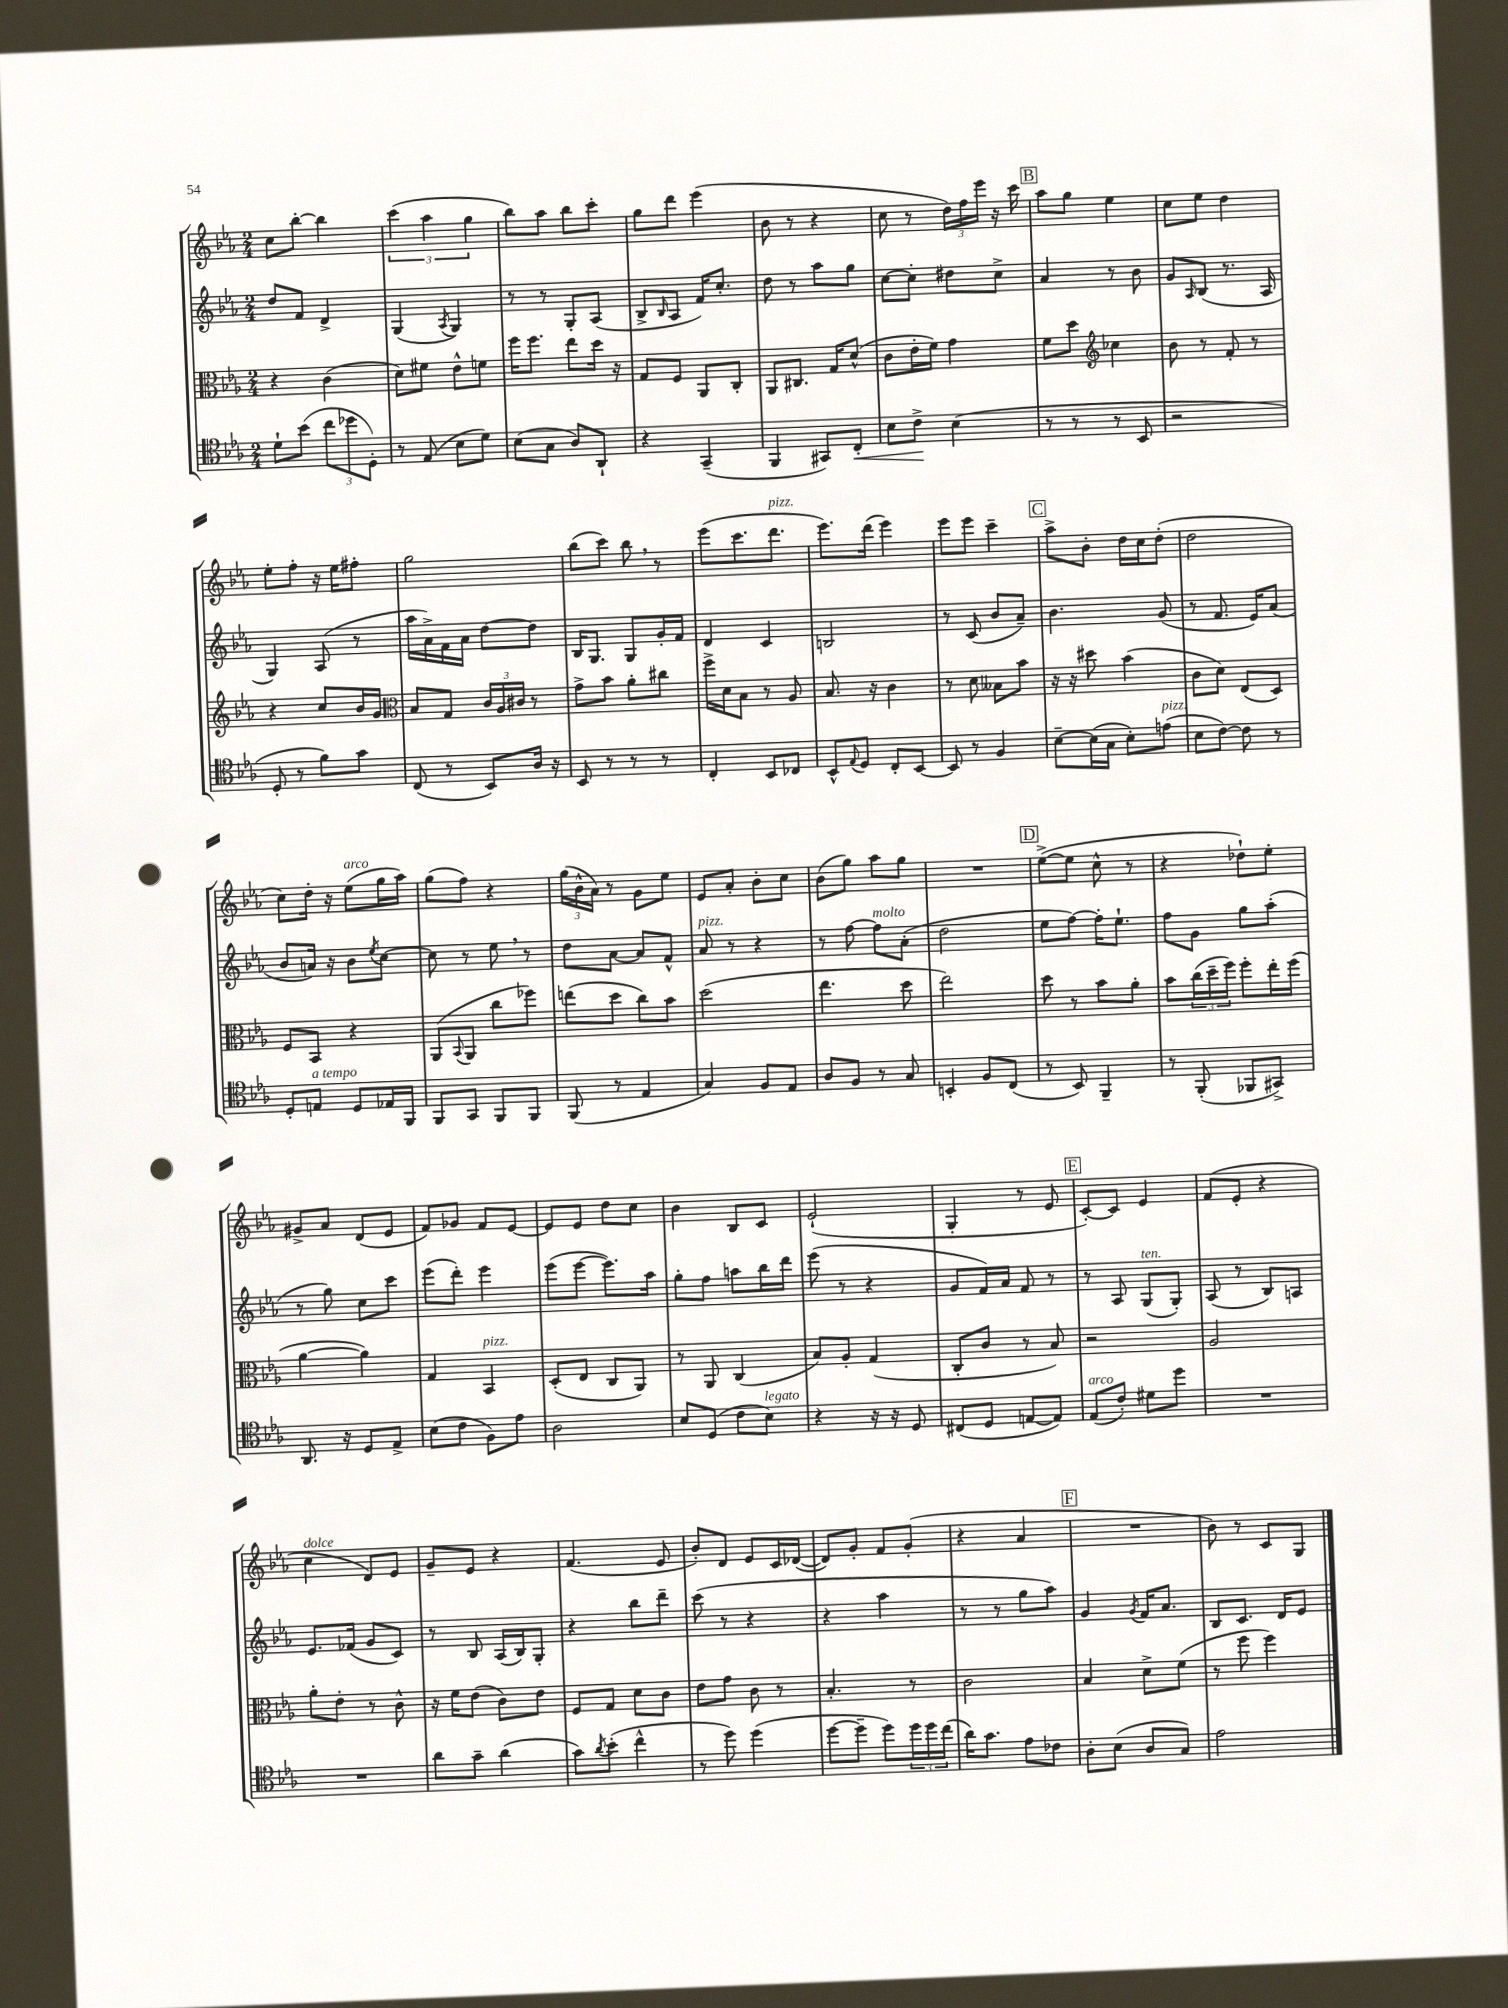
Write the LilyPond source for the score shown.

<<
\new StaffGroup <<
\new Staff = "s0" {
    \clef treble \key ees \major \numericTimeSignature \time 2/4
    c''8 bes''8~-. bes''4 |
    \tuplet 3/2 { c'''4( aes''4 g''4 } |
    bes''8) aes''8 bes''8 c'''8-. |
    g''8 d'''8 ees'''4( |
    bes'8 r8 r4 |
    c''8 r8 \tuplet 3/2 { d''16) f''16 ees'''16 } r16 c'''16 |
    \mark \markup { \box "B" } aes''8 g''8 ees''4 |
    c''8 ees''8 d''4 |
    ees''8-. f''8-. r16 ees''16 fis''8-. |
    g''2 |
    bes''8( c'''8) bes''8 \breathe r8 |
    ees'''8( c'''8. d'''8.^\markup { \italic "pizz." } |
    ees'''8.) d'''16( ees'''4) |
    ees'''8 ees'''8 c'''4-- |
    \mark \markup { \box "C" } aes''8-> bes'8-. d''16 c''16 d''8-.( |
    d''2 |
    c''8) d''16-. r16 ees''8^\markup { \italic "arco" }( g''16 aes''16) |
    g''8( f''8) r4 |
    \tuplet 3/2 { g''16( bes'16-^ aes'16) } r8 g'8 ees''8 |
    ees'8 aes'8-. bes'8-. c''8 |
    bes'8( g''8) aes''8 g''8 |
    R2 |
    \mark \markup { \box "D" } ees''8~->( ees''8 c''8-^ r8 |
    r4 des''8-!) ees''8-. |
    gis'8-> aes'8 d'8( ees'8 |
    f'8) ges'8 f'8 ees'8~ |
    ees'8 ees'8 d''8 c''8 |
    bes'4 bes8 c'8 |
    ees'2-!( |
    g4-. r8 ees'8 |
    \mark \markup { \box "E" } c'8~-.) c'8 ees'4 |
    f'8( ees'8-. r4 |
    c''4^\markup { \italic "dolce" } d'8) ees'8 |
    g'8-- ees'8 r4 |
    f'4.( ees'8 |
    bes'8-.) d'8 ees'8 c'16 des'16~( |
    des'8) g'8-. f'8 g'8-.( |
    r4 aes'4 |
    \mark \markup { \box "F" } R2 |
    bes'8) r8 c'8 g8 \bar "|." |
}
\new Staff = "s1" {
    \clef treble \key ees \major \numericTimeSignature \time 2/4
    d''8 f'8 d'4-> |
    g4( \acciaccatura { aes8 } g4) |
    r8 r8 g8-. aes8( |
    bes8-> \grace { bes16 } aes8 f'16) c''8.-. |
    d''8 r8 aes''8 g''8 |
    c''8~ c''8-. dis''8 c''8-> |
    \mark \markup { \box "B" } aes'4 r8 bes'8 |
    g'8 \grace { aes16 } bes8( r8. aes16 |
    g4) aes8( r8 |
    aes''16 aes'16->) f'16 aes'16 d''8~ d''8 |
    bes16 g8. g8 g'16-. f'16 |
    d'4 c'4 |
    b2 |
    r8 c'8( bes'8 aes'8--) |
    \mark \markup { \box "C" } bes'4. g'8( |
    r8 f'8. ees'16) aes'8( |
    bes'8 a'16) r16 bes'8 \acciaccatura { ees''8 } c''8~ |
    c''8 r8 ees''8 \breathe r8 |
    d''8 aes'8~ aes'8 f'8-^ |
    aes'8^\markup { \italic "pizz." } r8 r4 |
    r8 f''8~ f''8^\markup { \italic "molto" } aes'8-.( |
    d''2 |
    \mark \markup { \box "D" } ees''8 f''8~) f''16-. ees''8.-! |
    f''8 g'8 g''8 aes''8-.( |
    r8 g''8) c''8 c'''8 |
    ees'''8( d'''8-.) ees'''4 |
    ees'''8( ees'''8~ ees'''8.) aes''16 |
    g''8-. f''8 a''8 bes''16 d'''16 |
    ees'''8( r8 r4 |
    g'8 f'16) aes'16 f'8 r8 |
    \mark \markup { \box "E" } r8 aes8 g8^\markup { \italic "ten." }( g8-.) |
    aes8( r8 bes8) a8 |
    ees'8. fes'16( g'8 c'8) |
    r8 bes8 aes16( bes16) g8-. |
    r4 bes''8 d'''8-- |
    c'''8( r8 r4 |
    r4 aes''4 |
    r8 r8 g''8 aes''8) |
    \mark \markup { \box "F" } g'4 \acciaccatura { g'8 } f'16 aes'8. |
    bes8 c'8. d'16 ees'8 \bar "|." |
}
\new Staff = "s2" {
    \clef alto \key ees \major \numericTimeSignature \time 2/4
    r4 c'4( |
    d'8) fis'8 ees'8-^ f'8 |
    f''16 f''8. ees''8 d''16 r16 |
    g8 f8 aes,8 c8-. |
    aes,8 cis8. g16 d'8-^( |
    c'8 ees'16-. f'16) g'4 |
    \mark \markup { \box "B" } f'8 d''8 \clef treble ces''4 |
    bes'8 r8 f'8-. r8 |
    r4 c''8 bes'16 g'16 |
    \clef alto bes8 g8 \tuplet 3/2 { c'16 aes16 cis'16 } r8 |
    g'8-> bes'8 aes'8-. cis''8 |
    f''16-> d'16 bes8 r8 aes8 |
    bes8. r16 c'4 |
    r8 d'8 beses8 bes'8 |
    \mark \markup { \box "C" } r16 r16 dis''8 bes'4( |
    c'8 d'8) ees8( d8) |
    f8 bes,8 r4 |
    aes,8( \appoggiatura { bes,8 } aes,8 c''8 fes''8) |
    e''8( d''8 c''8) bes'8 |
    d''2( |
    ees''4. d''8 |
    ees''2) |
    \mark \markup { \box "D" } d''8 r8 bes'8 aes'8-. |
    bes'8 \tuplet 3/2 { c''16( d''16-- f''16) } f''8-. ees''16-. f''16( |
    aes'4~ aes'4) |
    g4 bes,4^\markup { \italic "pizz." } |
    d8-.( ees8 c8 aes,8) |
    r8 aes,8 c4( |
    bes8) aes8-. g4( |
    c8-. c'8 r8 bes8) |
    \mark \markup { \box "E" } r2 |
    aes2 |
    aes'8-. ees'8-. r8 c'8-^ |
    r16 f'16 ees'8( c'8) ees'8 |
    f8 g8 d'8 c'8 |
    ees'8 g'8 c'8 r8 |
    bes4.-. r8 |
    c'2 |
    \mark \markup { \box "F" } bes4 d'8-> f'8( |
    r8 f''8 f''4) \bar "|." |
}
\new Staff = "s3" {
    \clef tenor \key ees \major \numericTimeSignature \time 2/4
    d'8-! bes'8( \tuplet 3/2 { c''8 des''8 d8-.) } |
    r8 ees8( bes8 d'8) |
    bes8( g8 aes8) aes,8-! |
    r4 g,4--( |
    f,4 gis,8) c8-.\< |
    bes8 c'8->\! bes4( |
    \mark \markup { \box "B" } r8 r8 r8 bes,8 |
    r2 |
    d8-. r8 f'8) g'8 |
    c8( r8 bes,8) aes16 r16 |
    bes,8 r8 r8 r8 |
    c4-. bes,8 ces8 |
    bes,8-^ \appoggiatura { ees8 } d8 c8-. bes,8~ |
    bes,8 r8 f4 |
    \mark \markup { \box "C" } bes8~-- bes16( g16 bes8-.) e'8^\markup { \italic "pizz." }( |
    bes8 c'8~) c'8 r8 |
    d8-. e8^\markup { \italic "a tempo" } d8 ees16 f,16 |
    f,8 g,8 f,8 f,8 |
    f,8( r8 ees4 |
    g4) f8 ees8 |
    aes8 f8 r8 g8 |
    b,4-. f8 c8( |
    \mark \markup { \box "D" } r8 bes,8) f,4-- |
    r8 f,8-.( fes,8 gis,8->) |
    aes,8. r16 d8 ees8-> |
    bes8( c'8 f8) ees'8 |
    aes2 |
    bes8 d8( c'8 bes8^\markup { \italic "legato" }) |
    r4 r16 r16 d8 |
    cis8( d8 e8~ e8) |
    \mark \markup { \box "E" } ees8^\markup { \italic "arco" }( c'8-.) dis'8 d''8 |
    R2 |
    R2 |
    aes'8 g'8-- aes'4( |
    g'8) \acciaccatura { aes'8 } bes'8-.( c''4-^ |
    r8 d''8) d''4( |
    d''8~ d''8-- d''8) \tuplet 3/2 { d''16 d''16 c''16( } |
    aes'16) g'8. ees'8 ces'8 |
    \mark \markup { \box "F" } aes8-. bes8( aes8 g8) |
    ees'2 \bar "|." |
}
>>
>>
\layout { \context { \Score \remove "Bar_number_engraver" } }
